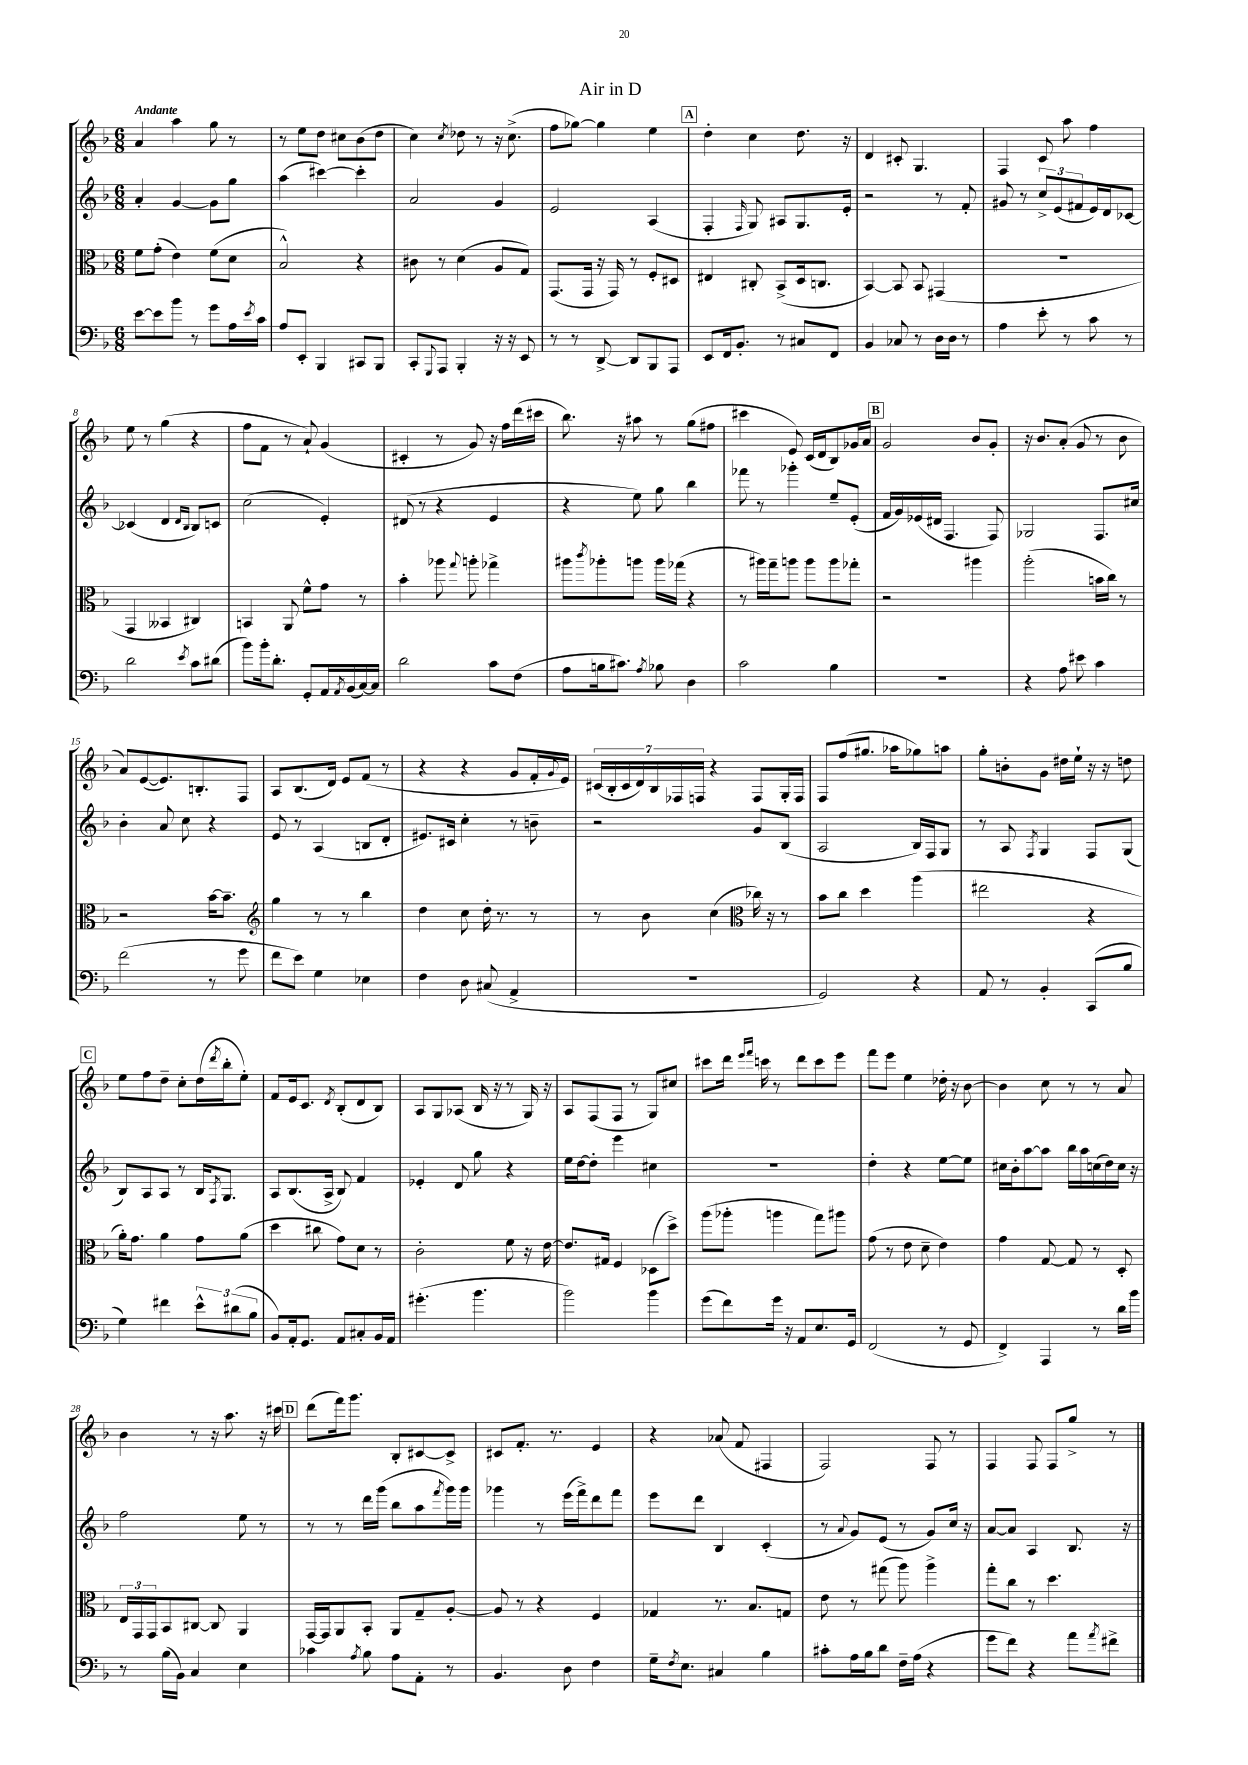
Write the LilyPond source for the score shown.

\header { title = "Air in D" }
<<
\new StaffGroup <<
\new Staff = "s0" {
    \clef treble \key f \major \numericTimeSignature \time 6/8 \tempo "Andante"
    a'4 a''4 g''8 r8 |
    r8 e''8 d''8 cis''8 bes'8( d''8 |
    c''4) \acciaccatura { c''8 } des''8 r8 r16 c''8.->( |
    f''8 ges''8~) ges''4 e''4 |
    \mark \markup { \box "A" } d''4-. c''4 d''8. r16 |
    d'4 cis'8-. g4. |
    f4 c'8 a''8 f''4 |
    e''8 r8 g''4( r4 |
    f''8 f'8 r8 a'8-!) g'4( |
    cis'4-. r8 g'8) r16 f''16 d'''16( cis'''16 |
    bes''8.) r16 ais''8 r8 g''8( fis''8 |
    cis'''4 e'8) c'16( d'16 bes8) ges'16 a'16 |
    \mark \markup { \box "B" } g'2 bes'8 g'8-. |
    r16 bes'8. a'8-.( g'8 r8 bes'8 |
    a'8) e'8~( e'8.) b8.-. f8 |
    a8 bes8.( d'16) e'8 f'8( r8 |
    r4 r4 g'8 f'16-. \appoggiatura { g'8 } e'16) |
    \tuplet 7/4 { cis'16( bes16-. cis'16 d'16) bes16 fes16 f16 } r4 f8 g16-. f16 |
    f8 f''8( gis''8. aes''16 ges''8) a''8 |
    g''8-. b'8-. g'8 dis''16 e''16-! r16 r16 d''8 |
    \mark \markup { \box "C" } e''8 f''8 d''8-- c''8-. d''16( \acciaccatura { d'''8 } bes''16-. e''8-.) |
    f'8 e'16 c'8. \acciaccatura { d'8 } bes8-.( d'8 bes8) |
    a8 g8 aes8( bes16 r16 r8 g16) r16 |
    a8 f8( f8 r8 g8) cis''8 |
    cis'''8 d'''16 \grace { e'''16 f'''16 } c'''16 r8 d'''8 c'''8 e'''8 |
    f'''8 e'''8 e''4 des''16-. r16 bes'8~ |
    bes'4 c''8 r8 r8 a'8 |
    bes'4 r8 r16 a''8. r16 cis'''16 |
    \mark \markup { \box "D" } d'''8( f'''16) g'''8. bes8-. cis'8~ cis'8-> |
    cis'8 f'8.-. r8. e'4 |
    r4 aes'8( f'8 fis4 |
    f2) f8 r8 |
    f4 f8 f8 g''8-> r8 \bar "|." |
}
\new Staff = "s1" {
    \clef treble \key f \major \numericTimeSignature \time 6/8
    a'4-. g'4~ g'8 g''8 |
    a''4( cis'''4~) cis'''4-. |
    a'2 g'4 |
    e'2 a4( |
    \mark \markup { \box "A" } f4-. \grace { f16 } g8) ais8 g8. e'16-. |
    r2 r8 f'8-. |
    gis'8 r8 \tuplet 3/2 { c''8-> e'8( fis'8 } e'16) d'16 ces'8~ |
    ces'4( d'4 \grace { d'16 bes16 } bes8) c'8 |
    c''2( e'4-.) |
    dis'8( r8 r4 e'4 |
    r4 e''8) g''8 bes''4 |
    fes'''8 r8 ges'''4-. e''8-- e'8-.( |
    \mark \markup { \box "B" } f'16 g'16) ees'16( dis'16 f4. f8) |
    ges2 f8. cis''16 |
    bes'4-. a'8 c''8 r4 |
    e'8 r8 a4( b8 d'8-. |
    eis'8.) cis'16 c''4-. r8 b'8-- |
    r2 g'8 bes8( |
    a2 bes16) f16 g8 |
    r8 a8 \acciaccatura { f8 } g4 f8 g8( |
    \mark \markup { \box "C" } bes8) a8 a8 r8 bes16 \acciaccatura { f8 } g8. |
    a8 bes8.( a16-> bes8) f'4 |
    ees'4-. d'8 g''8 r4 |
    e''16 d''16~ d''8-. e'''4 cis''4 |
    R2. |
    d''4-. r4 e''8~ e''8 |
    cis''16 bes'16-. a''8~ a''8 bes''16 a''16 c''16( d''16) c''16 r16 |
    f''2 e''8 r8 |
    \mark \markup { \box "D" } r8 r8 d'''16 g'''16( bes''8 a''8 \acciaccatura { f'''8 } g'''16) g'''16 |
    ges'''4 r8 e'''16( f'''16->) d'''8 f'''8 |
    e'''8 d'''8 bes4 c'4-.( |
    r8 \appoggiatura { a'8 } g'8) e'8( r8 g'8) c''16 r16 |
    a'8~ a'8 a4 bes8. r16 \bar "|." |
}
\new Staff = "s2" {
    \clef alto \key f \major \numericTimeSignature \time 6/8
    f'8 g'8-.( e'4) f'8( d'8 |
    bes2-^) r4 |
    cis'8 r8 d'4( a8 g8) |
    g,8.( g,16 r16 g,16) r8 f8-. dis8 |
    \mark \markup { \box "A" } eis4 cis8-. bes,8->( d16 c8. |
    bes,4~) bes,8 bes,8 gis,4( |
    R2. |
    g,4 beses,4 cis4) |
    b,4 a,8 f'8-^ g'8 r8 |
    bes'4-. aes''8 \appoggiatura { g''8 } a''8-. ges''4-> |
    ais''8 \acciaccatura { c'''8 } aes''8-. a''8 a''16 ges''16( r4 |
    r8 ais''16) g''16-- a''8 a''8 a''8 ges''8-. |
    \mark \markup { \box "B" } r2 ais''4 |
    a''2-.( b'16 c''16) r8 |
    r2 bes'16~ bes'8.-- |
    \clef treble g''4 r8 r8 bes''4 |
    d''4 c''8 d''16-. r8. r8 |
    r8 bes'8 c''4( \clef alto ces''16) r16 r8 |
    bes'8 c''8 d''4 a''4( |
    eis''2 r4 |
    \mark \markup { \box "C" } a'16-.) g'8. a'4 g'8 a'8( |
    d''4 cis''8 g'8) d'8 r8 |
    c'2-. f'8 r16 e'16~ |
    e'8. gis16 f4 des8( d''8->) |
    a''8( aes''8-. a''4 g''8) ais''8 |
    g'8( r8 e'8 d'8-- e'4) |
    g'4 g8~ g8 r8 d8-. |
    \tuplet 3/2 { e16 g,16 g,16 } bes,8 cis8~ cis8 a,4 |
    \mark \markup { \box "D" } g,16~ g,16 a,8 bes,8-. a,8 g8-- a8~-. |
    a8 r8 r4 f4 |
    ges4 r8. bes8. g8 |
    e'8 r8 gis''8( a''8) a''4-> |
    g''8-. c''8 r8 d''4. \bar "|." |
}
\new Staff = "s3" {
    \clef bass \key f \major \numericTimeSignature \time 6/8
    e'8~ e'8 bes'8 r8 g'8 a16 \acciaccatura { e'8 } c'16 |
    a8 e,8-. bes,,4 cis,8 bes,,8 |
    c,8-. \appoggiatura { g,,8 } a,,8 bes,,4-. r16 r16 e,8 |
    r8 r8 d,8~-> d,8 bes,,8 a,,8 |
    \mark \markup { \box "A" } e,8 f,16 bes,8.-. r8 cis8 f,8 |
    bes,4 ces8 r8 d16 d16 r8 |
    a4 e'8-. r8 c'8 r8 |
    d'2 \acciaccatura { e'8 } c'8 dis'8( |
    bes'8) bes'16-. d'8.-. g,8-. a,16 \acciaccatura { a,8 } bes,16( c16~) c16 |
    d'2 c'8 f8( |
    a8 b16 cis'8.) \acciaccatura { a8 } bes8 d4 |
    c'2 bes4 |
    \mark \markup { \box "B" } R2. |
    r4 a8 eis'8 c'4 |
    f'2( r8 g'8 |
    f'8 e'8) g4 ees4 |
    f4 d8 cis8( a,4-> |
    r2. |
    g,2) r4 |
    a,8 r8 bes,4-. c,8( bes8 |
    \mark \markup { \box "C" } g4) fis'4 \tuplet 3/2 { e'8-^ dis'8( bes8 } |
    bes,8) a,16-. g,8. a,8 cis8-. bes,16 a,16 |
    gis'4.-.( bes'4. |
    bes'2) bes'4 |
    g'8( f'8) g'16 r16 a,8 e8. g,16 |
    f,2( r8 g,8 |
    f,4->) a,,4 r8 d'16 bes'16 |
    r8 bes16( bes,16) c4 e4 |
    \mark \markup { \box "D" } ces'4 \acciaccatura { a8 } bes8 a8 a,8-. r8 |
    bes,4. d8 f4 |
    g16-- \acciaccatura { f8 } e8. cis4 bes4 |
    cis'8-. a16 bes16 d'8 f16-- a16( r4 |
    g'8 f'8) r4 a'8 \acciaccatura { a'8 } fis'8-> \bar "|." |
}
>>
>>
